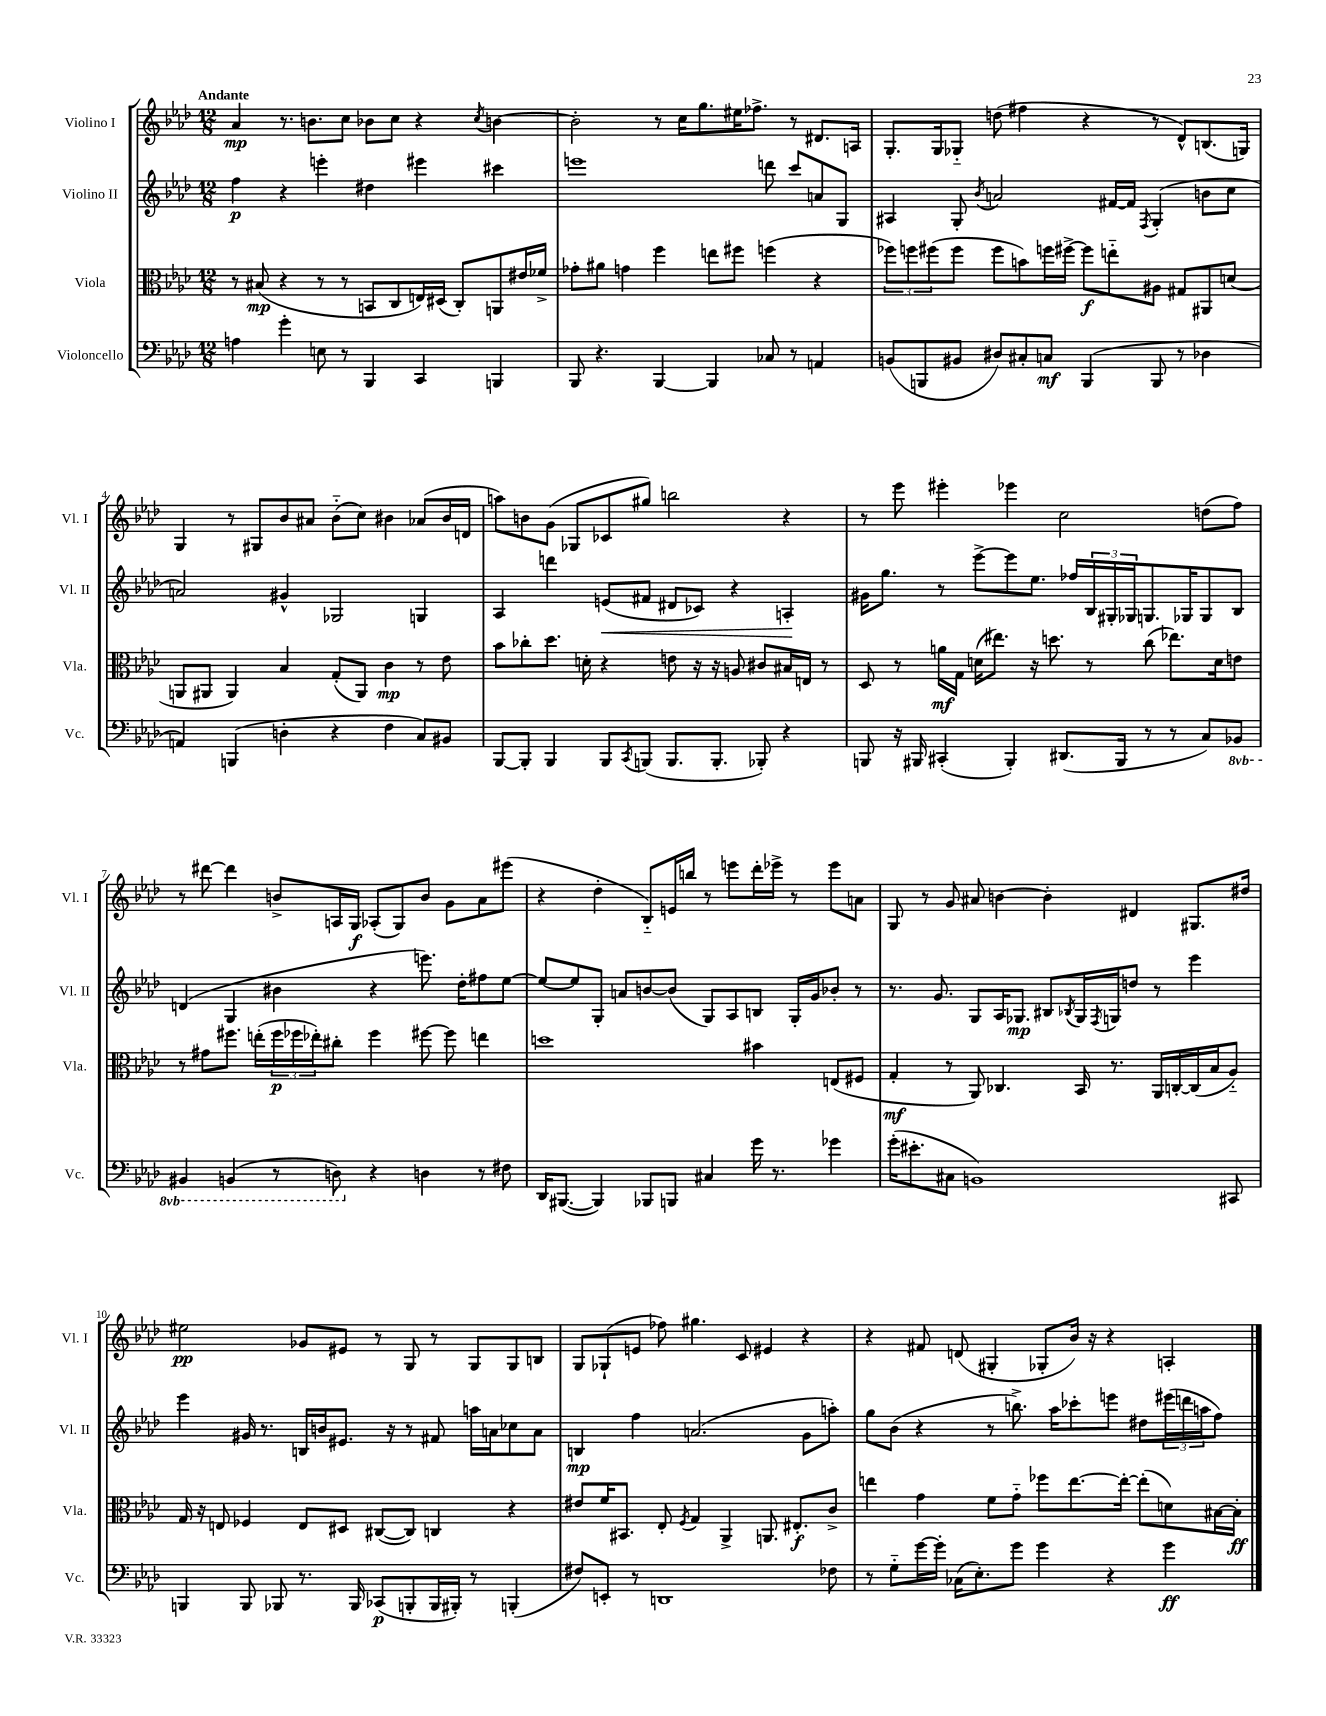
<<
\new StaffGroup <<
\new Staff = "s0" \with { instrumentName = "Violino I" shortInstrumentName = "Vl. I" } {
    \clef treble \key aes \major \numericTimeSignature \time 12/8 \tempo "Andante"
    aes'4\mp r8. b'8. c''8 bes'8 c''8 r4 \acciaccatura { c''8 } b'4~ |
    b'2-. r8 c''16 g''8. eis''16 fes''8.-> r8 dis'8. a16 |
    g8.-. g16 ges8-_ d''8( fis''4 r4 r8 des'8-^) b8.( g16) |
    g4 r8 gis8 bes'8 ais'8 bes'8-_( c''8) bis'4 aes'8( bis'16 d'16 |
    a''8) b'8 g'8( ges8 ces'8 gis''8) b''2 r4 |
    r8 ees'''8 eis'''4-. ees'''4 c''2 d''8( f''8) |
    r8 dis'''8~ dis'''4 b'8-> a16 g16\f aes8-.( g8) b'8 g'8 aes'8 eis'''8( |
    r4 des''4-. bes8-_) e'16 b''16 r8 e'''8 des'''16-. ees'''16-> r8 ees'''8 a'8 |
    g8 r8 g'8 ais'8 b'4~ b'4-. dis'4 gis8. dis''16 |
    eis''2\pp ges'8 eis'8 r8 g8 r8 g8 g8 b8 |
    g8 ges8-!( e'8 fes''8) gis''4. c'8 eis'4 r4 |
    r4 fis'8 d'8( gis4-. ges8-. bes'16) r16 r4 a4-. \bar "|." |
}
\new Staff = "s1" \with { instrumentName = "Violino II" shortInstrumentName = "Vl. II" } {
    \clef treble \key aes \major \numericTimeSignature \time 12/8
    f''4\p r4 e'''4-. dis''4 eis'''4 cis'''4 |
    e'''1 d'''8 c'''8 a'8 g8 |
    ais4 g8-. \acciaccatura { bes'8 } a'2 fis'16~ fis'16 \acciaccatura { f8 } g4-.( b'8 c''8 |
    a'2) gis'4-^ ges2 g4 |
    aes4 d'''4 e'8\<( fis'8 dis'8 ces'8) r4 a4-.\! |
    gis'16 g''8. r8 ees'''8~-> ees'''8 ees''8. fes''16 \tuplet 3/2 { bes16 gis16-. ges16 } g8. ges16 ges8 bes8 |
    d'4( g4 bis'4 r4 e'''8.) des''16-. fis''8 ees''8~ |
    ees''8~ ees''8 g8-. a'8 b'8~ b'8( g8) aes8 b8 g16-. g'16 bes'8-. r8 |
    r8. g'8. g8 aes16 ges8.\mp bis8 \acciaccatura { bes8 } ges16 \acciaccatura { f8 } g16 d''8 r8 ees'''4 |
    ees'''4 gis'16 r8. b16 b'16 eis'8. r16 r8 fis'8 a''16 a'16 ces''8 a'8 |
    b4\mp f''4 a'2.( g'8 a''8-.) |
    g''8 bes'8( r4 r8 b''8.->) aes''16 ces'''8-. e'''8 dis''8 \tuplet 3/2 { eis'''16( d'''16 a''16 } f''8) \bar "|." |
}
\new Staff = "s2" \with { instrumentName = "Viola" shortInstrumentName = "Vla." } {
    \clef alto \key aes \major \numericTimeSignature \time 12/8
    r8 bis8\mp( r4 r8 r8 b,8 c8 e16) dis16( c8-.) a,8 eis'16 fes'16-> |
    ges'8-. ais'8 g'4 f''4 e''8 fis''8 f''4( r4 |
    \tuplet 3/2 { fes''8) f''8 fis''8( } fis''8 fis''8 b'8) f''16 fis''16~-> fis''8\f e''8-_ ais8 gis8 ais,8 d'8( |
    a,8 ais,8 ais,4) bes4 g8-.( ais,8) c'4\mp r8 ees'8 |
    bes'8 ces''8-. des''8. d'16-. r4 e'8 r16 r16 a8 cis'8 bis16 e16 r8 |
    des8 r8 a'16\mf g16 d'16( eis''8.) r16 d''8. r8 c''8( ees''8.) d'16 e'8 |
    r8 gis'8 fis''8. e''16-.( \tuplet 3/2 { fis''16\p fes''16 ees''16-.) } cis''8-. fes''4 fis''8~ fis''8 e''4 |
    d''1 bis'4 e8( fis8 |
    g4-.\mf r8 aes,8) ces4. bes,16 r8. aes,16 c16~-. c16( bes16 aes8-_) |
    g16 r16 e8 fes4 e8 dis8 cis8~( cis8) c4 r4 |
    eis'8 f'16 bis,8. ees8-. \acciaccatura { f8 } g4 aes,4-> a,8. eis8.-.\f c'8-> |
    e''4 g'4 f'8 g'8-_ fes''8 e''8.~ e''16~-. e''8-.( d'8) bis16~ bis16-.\ff \bar "|." |
}
\new Staff = "s3" \with { instrumentName = "Violoncello" shortInstrumentName = "Vc." } {
    \clef bass \key aes \major \numericTimeSignature \time 12/8 \set Staff.ottavationMarkups = #ottavation-simple-ordinals
    a4 g'4-. e8 r8 bes,,4 c,4 b,,4 |
    bes,,8 r4. bes,,4~ bes,,4 ces8 r8 a,4 |
    b,8( b,,8 bis,8 dis8) cis8-. c8\mf b,,4( b,,8 r8 des4 |
    a,4) b,,4( d4-. r4 f4 c8) bis,8 |
    bes,,8~ bes,,8-. bes,,4 bes,,8 \acciaccatura { c,8 } b,,8( b,,8. b,,8.-. bes,,8-.) r4 |
    b,,8 r16 bis,,16 cis,4-.( bis,,4-.) dis,8.( bis,,16 r8 r8 c8) \ottava #-1 bes,,8 |
    bis,,4 b,,4( r8 d,8) \ottava #0 r4 d4 r8 fis8 |
    des,16 bis,,8.~( bis,,4) bes,,8 b,,8 cis4 g'16 r8. ges'4 |
    g'16-.( eis'8.-. cis8 b,1) cis,8 |
    b,,4 b,,8 bes,,8 r8. bes,,16 ces,8\p( b,,8-. b,,16 bis,,16-.) r8 b,,4-.( |
    fis8) e,8-. r8 d,1 fes8 |
    r8 g8-_ g'16~ g'16-. ces16( ees8.-.) g'8 g'4 r4 g'4\ff \bar "|." |
}
>>
>>
